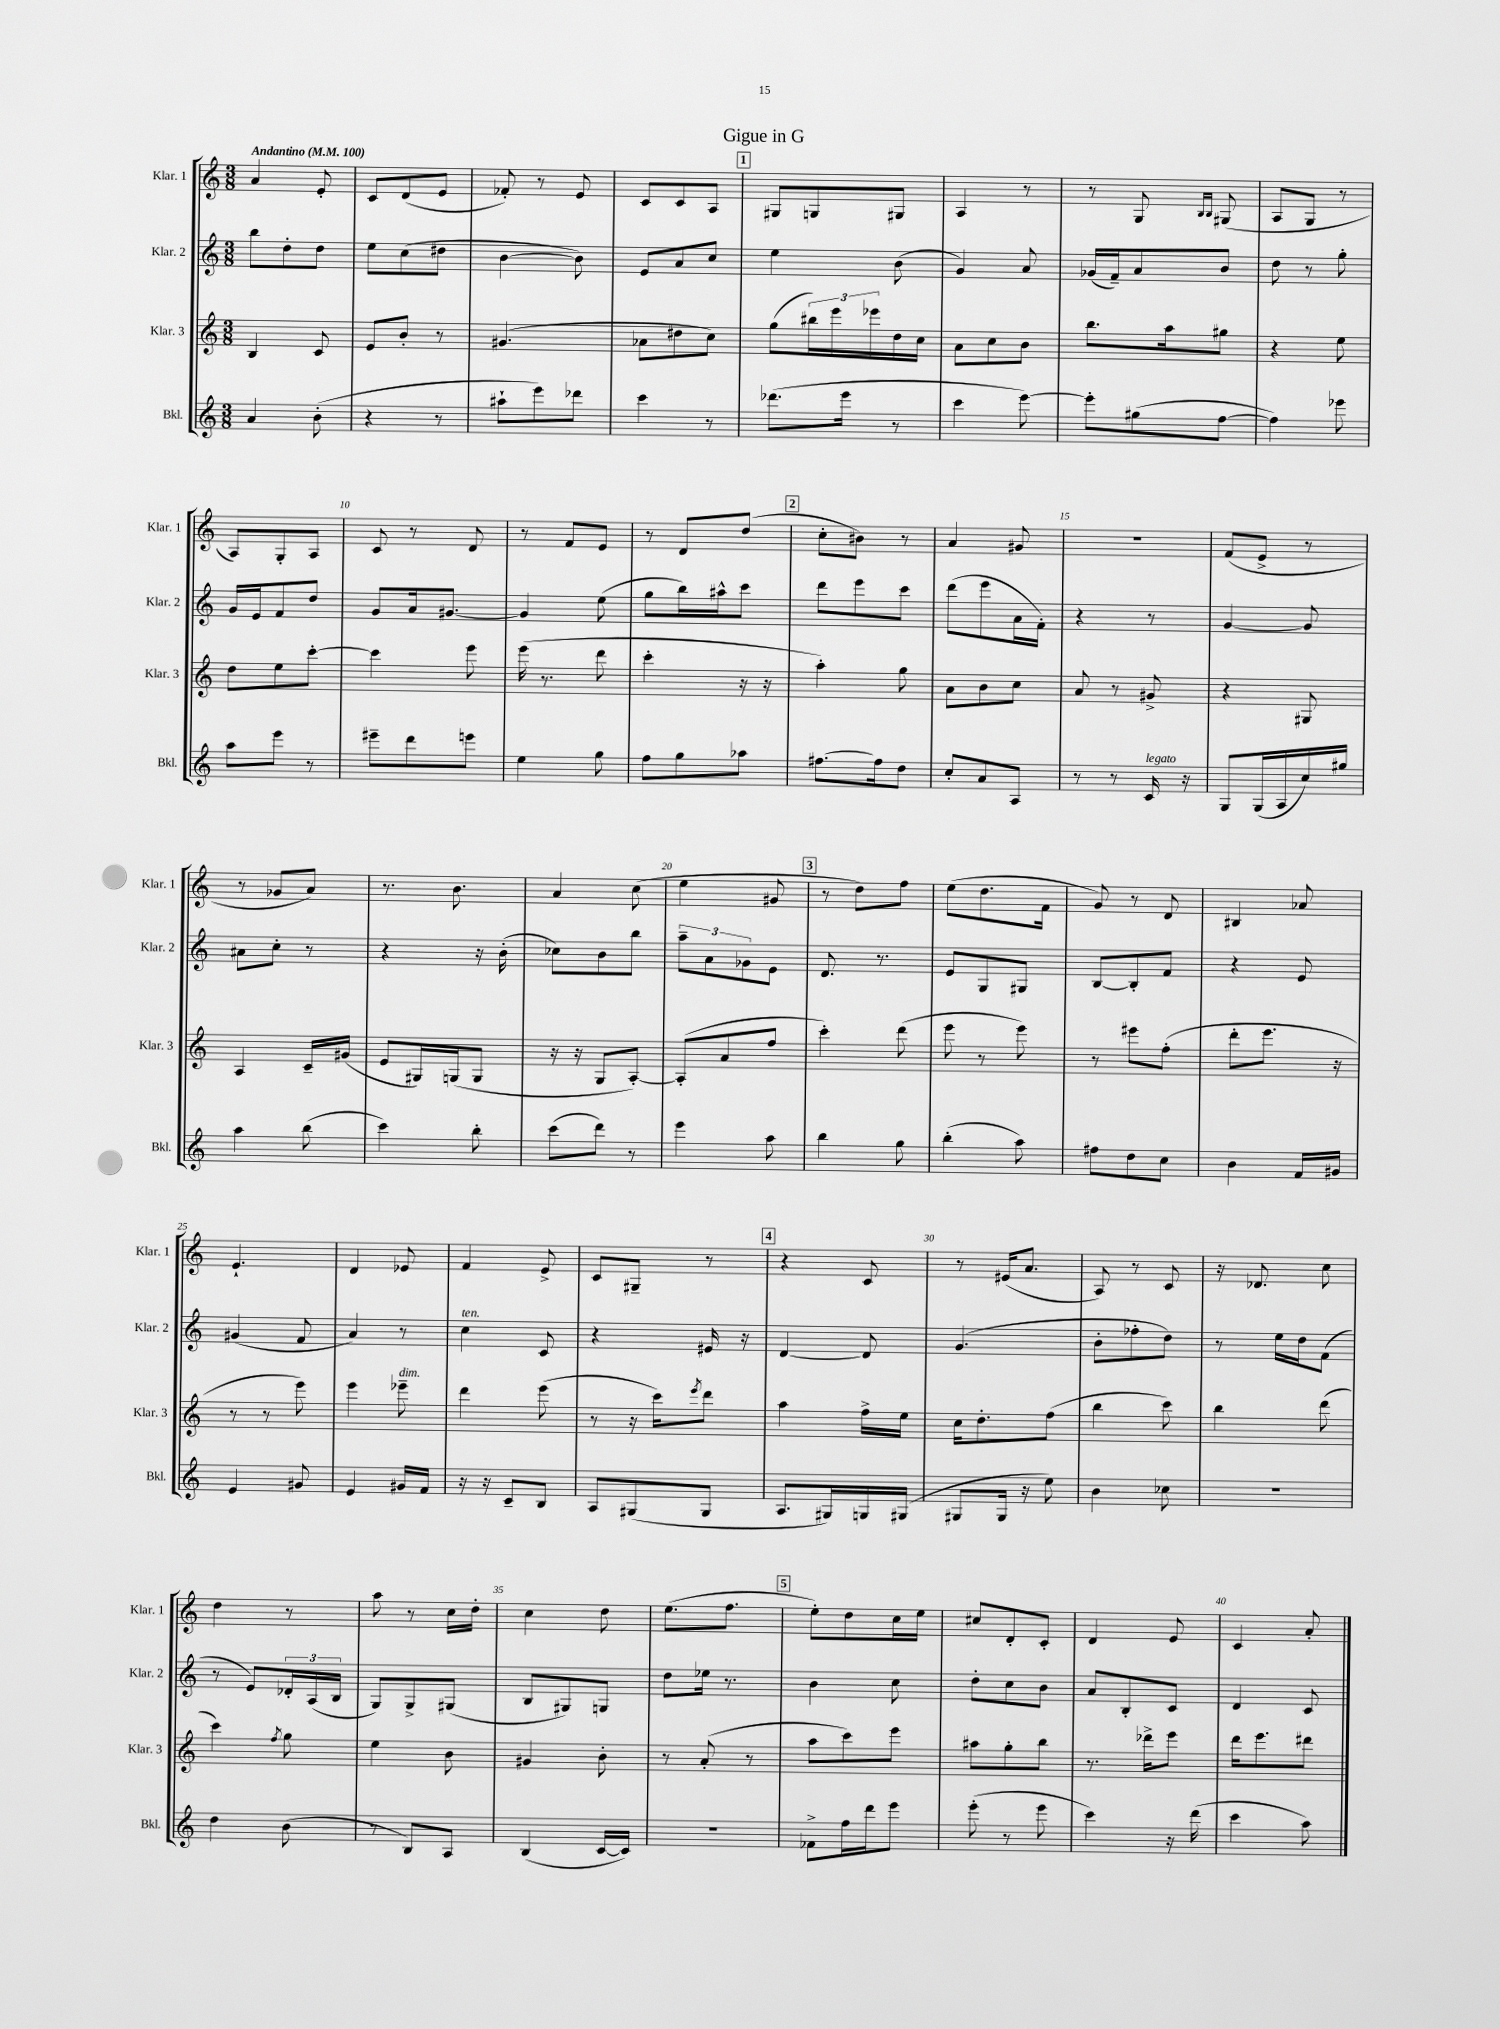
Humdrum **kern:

**kern	**kern	**kern	**kern
*staff4	*staff3	*staff2	*staff1
*clefG2	*clefG2	*clefG2	*clefG2
*k[]	*k[]	*k[]	*k[]
*M3/8	*M3/8	*M3/8	*M3/8
*MM100	*MM100	*MM100	*MM100
4a/	4B/	8bb\L	4a/
.	.	8dd'\	.
(8b'\	8c/	8dd\J	8e'/
=	=	=	=
4r	8e/L	8ee\L	8c/L
.	8b'/J	(8cc\	(8d/
8r	8r	8dd#\J	8e/J
=	=	=	=
8aa#`\L	(4.g#/	[4b\	8f-'/)
8eee\)	.	.	8r
8ddd-\J	.	8b\])	8e/
=	=	=	=
4ccc\	8a-\L	8e/L	8c/L
.	8dd#\	8a/	8c/
8r	8cc\J)	8cc/J	8A/J
=	=	=	=
(8.ddd-\L	(8gg\L	4ee\	8G#/L
.	24bb#\L)	.	8G/
.	24eee\	.	.
16eee\Jk	.	.	.
.	24eee-\	.	.
8r	16dd\	(8b\	8G#/J
.	16cc\JJ	.	.
=	=	=	=
4ccc\	8a\L	4g/)	4A/
.	8cc\	.	.
[8eee\)	8b\J	8a/	8r
=	=	=	=
8eee'\]L	8.bb\L	(16g-/LL	8r
.	.	16f~/J)	.
(8gg#\	.	8a/	8G/
.	16aa\k	.	.
.	.	.	16qqB/LL
.	.	.	16qqB/JJ
[8ff\J	8gg#\J	8b/J	(8G#/
=	=	=	=
4ff\])	4r	8dd\	8A/L
.	.	8r	8G/J
8eee-\	8ee\	8gg'\	8r
=	=	=	=
8aa\L	8dd\L	16g/LL	8A/L)
.	.	16e/J	.
8eee\J	8ee\	8f/	8G'/
8r	[8ccc'\J	8dd/J	8A/J
=	=	=	=
8eee#~\L	4ccc\]	8g/L	8c/
8ddd\	.	16a/k	8r
.	.	[8.g#/J	.
8eee\J	8eee\	.	8d/
=	=	=	=
4ee\	(16eee\	4g#/]	8r
.	8.r	.	.
.	.	.	8f/L
8gg\	8ddd\	(8ee\	8e/J
=	=	=	=
8ff\L	4ccc'\	8gg\L	8r
8gg\	.	16bb\L)	8d/L
.	.	16aa#^^\J	.
8aa-\J	16r	8ccc\J	(8dd/J
.	16r	.	.
=	=	=	=
[8.ff#\L	4aa'\)	8ddd\L	8cc'\L
.	.	8eee\	8b#\J)
16ff#\]k	.	.	.
8dd\J	8gg\	8ccc\J	8r
=	=	=	=
8cc'/L	8a\L	(8ddd\L	4a/
8a/	8b\	8eee\	.
8A/J	8cc\J	16a\L	8g#/
.	.	16f'\JJ)	.
=	=	=	=
8r	8a/	4r	4.r
8r	8r	.	.
16c/	8g#^/	8r	.
16r	.	.	.
=	=	=	=
8G/L	4r	[4g/	(8f/L
(16G/L	.	.	8e^/J
16A/	.	.	.
16cc/)	8G#/	8g/]	8r
16gg#/JJ	.	.	.
=	=	=	=
4aa\	4A/	8a#\L	8r
.	.	8cc'\J	8g-/L
(8bb\	16c~/LL	8r	8a/J)
.	(16g#/JJ	.	.
=	=	=	=
4ccc\)	8e/L	4r	8.r
.	16G#/L)	.	.
.	(16G/J	.	8.b\
8bb'\	8G/J	16r	.
.	.	(16b'\	.
=	=	=	=
(8ccc\L	16r	8cc-\L)	4a/
.	16r	.	.
8ddd\J)	8G/L	8b\	.
8r	[8A'/J)	8bb\J	(8cc\
=	=	=	=
4eee\	(8A'/]L	12aa~\L	4ee\
.	.	12a\	.
.	8a/	.	.
.	.	12g-\	.
8aa\	8ff/J	8e\J	8g#/
=	=	=	=
4bb\	4ccc'\)	8.d/	8r
.	.	.	8dd\L)
.	.	8.r	.
8gg\	(8ddd\	.	8ff\J
=	=	=	=
(4bb'\	8eee\	8e/L	(8ee\L
.	8r	8G/	8.dd\
8aa\)	8eee\)	8G#/J	.
.	.	.	16f\Jk
=	=	=	=
8ff#\L	8r	[8B/L	8g/)
8dd\	8eee#\L	8B'/]	8r
8cc\J	(8ff'\J	8f/J	8d/
=	=	=	=
4b\	8ddd'\L	4r	4B#/
.	8.eee\J	.	.
16f/LL	.	8e/	8a-/
16g#/JJ	16r	.	.
=	=	=	=
4e/	8r	(4g#/	4.e`/
.	8r	.	.
8g#/	8eee\)	8f/	.
=	=	=	=
4e/	4eee\	4a/)	4d/
16g#/LL	8eee-~\	8r	8e-/
16f/JJ	.	.	.
=	=	=	=
16r	4ddd\	4cc\	4f/
16r	.	.	.
8c~/L	.	.	.
8B/J	(8eee\	8c/	8e^/
=	=	=	=
8A/L	8r	4r	8c/L
(8G#/	16r	.	8G#~/J
.	16ccc\LK)	.	.
.	8qeee/	.	.
8G#/J	8ddd\J	16e#/	8r
.	.	16r	.
=	=	=	=
8.A/L	4aa\	[4d/	4r
16G#/L)	.	.	.
16G/	16ff^\LL	8d/]	8c/
(16G#/JJ	16ee\JJ	.	.
=	=	=	=
8G#/L	16cc\LK	(4.g/	8r
.	8.dd'\	.	.
16G#/Jk	.	.	(16e#/LK
16r	.	.	8.a/J
8ee\)	(8ff\J	.	.
=	=	=	=
4b\	4bb\	8b'\L	8A/)
.	.	8ff-'\	8r
8cc-\	8ccc\)	8dd\J)	8c/
=	=	=	=
4.r	4bb\	8r	16r
.	.	.	8.d-/
.	.	16ee\LL	.
.	.	16dd\J	.
.	(8ddd\	(8f\J	8cc\
=	=	=	=
4dd\	4ccc\)	8r	4dd\
.	.	8e/L)	.
.	8qff/	.	.
(8b\	8gg\	24d-'/L	8r
.	.	(24A/	.
.	.	24B/JJ	.
=	=	=	=
8r	4ee\	8G/L)	8aa\
8B/L)	.	8G^/	8r
8A/J	8b\	(8G#/J	16cc\LL
.	.	.	16dd'\JJ
=	=	=	=
(4B/	4g#/	8B/L	4cc\
.	.	8G#/)	.
[16c/LL	8b'\	8G/J	8dd\
16c/]JJ)	.	.	.
=	=	=	=
4.r	8r	8dd\L	(8.ee\L
.	(8a'/	16ee-\Jk	.
.	.	8.r	8.ff\J
.	8r	.	.
=	=	=	=
8f-^\L	8aa\L	4b\	8ee'\L)
16ff\L	8ccc\)	.	8dd\
16ddd\J	.	.	.
8eee\J	8eee\J	8cc\	16cc\L
.	.	.	16ee\JJ
=	=	=	=
(8eee'\	8aa#\L	8dd'\L	8cc#/L
8r	8gg'\	8cc\	8d'/
8eee\	8bb\J	8b\J	8c'/J
=	=	=	=
4ccc\)	8.r	8a/L	4d/
.	.	8B'/	.
.	16ddd-^\LK	.	.
16r	8eee\J	8c/J	8e/
(16ddd\	.	.	.
=	=	=	=
4ccc\	16ddd\LK	4d/	4c/
.	8.eee\	.	.
8aa\)	8ddd#\J	8c/	8a'/
==	==	==	==
*-	*-	*-	*-
